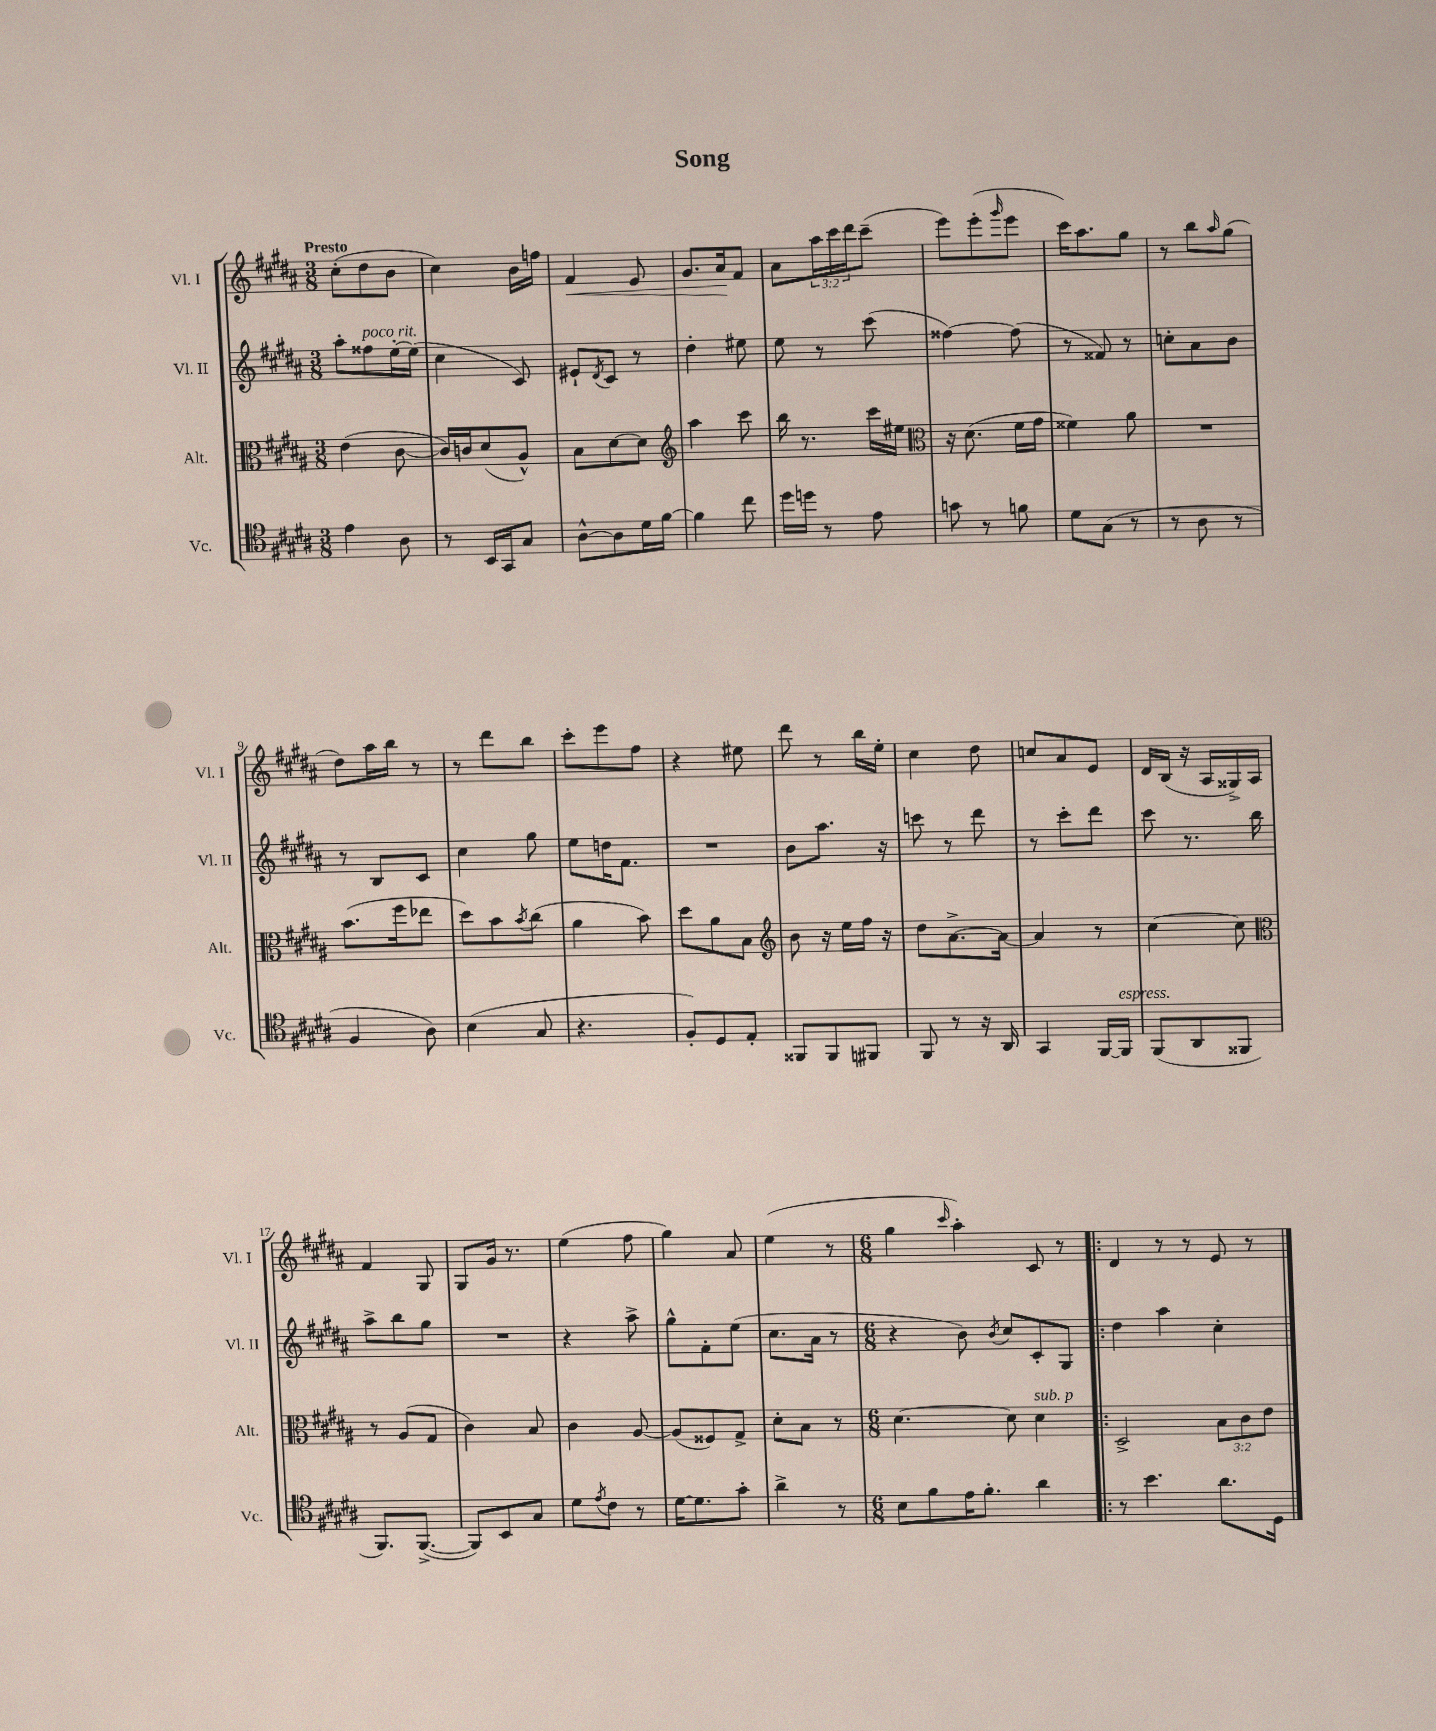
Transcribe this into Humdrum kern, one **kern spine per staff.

**kern	**kern	**kern	**kern
*staff4	*staff3	*staff2	*staff1
*clefC4	*clefC3	*clefG2	*clefG2
*k[f#c#g#d#a#]	*k[f#c#g#d#a#]	*k[f#c#g#d#a#]	*k[f#c#g#d#a#]
*M3/8	*M3/8	*M3/8	*M3/8
4e\	(4e\	8aa#'\L	(8cc#'\L
.	.	8ff##\	8dd#\
8A#\	[8c#\	[16ee'\L	8b\J
.	.	(16ee\]JJ	.
=	=	=	=
8r	16c#/]LL)	4cc#\	4cc#\)
.	16c/J	.	.
16BB/LL	(8d#/	.	.
16GG#/J	.	.	.
8G#/J	8A#^^/J)	8c#/)	16b\LL
.	.	.	16ff\JJ
=	=	=	=
[8A#^^\L	8B\L	8e#`/L	4f#/
.	.	8qd#/	.
8A#\]	[8d#\	8c#/J	.
16d#\L	8d#\]J	8r	8e/
[16f#\JJ	.	.	.
=	=	=	=
*	*clefG2	*	*
4f#\]	4aa#\	4dd#'\	8.g#/L
.	.	.	16a#/k
8cc#\	8ccc#\	8ee#\	8f#/J
=	=	=	=
16dd#\LL	16bb\	8ee\	8a#\L
16dd\JJ	8.r	.	.
8r	.	8r	24aa#\L
.	.	.	24ccc#\
.	.	.	24ddd#\J
8e\	16ccc#\LL	(8ccc#\	(8ccc#~\J
.	16ee#\JJ	.	.
=	=	=	=
*	*clefC3	*	*
8g\	16r	[4ff##\)	8eee\L)
.	(8.d#\	.	.
8r	.	.	(8eee'\
.	.	.	16qqggg#/
8f\	16f#\LL	(8ff##\]	8eee\J
.	16g#\JJ	.	.
=	=	=	=
8d#\L	4f##\)	8r	16ccc#\LK)
.	.	.	8.aa#\
(8G#\J	.	8f##/)	.
8r	8a#\	8r	8gg#\J
=	=	=	=
8r	4.r	8cc'\L	8r
8A#\	.	8a#\	8bb\L
.	.	.	16qqaa#/
8r	.	8b\J	(8gg#\J
=	=	=	=
4F#/	(8.b\L	8r	8dd#\L)
.	.	8B/L	16aa#\L
.	16ff#\k	.	16bb\JJ
8A#\)	8ee-\J	8c#/J	8r
=	=	=	=
(4B\	8dd#\L)	4cc#\	8r
.	8b\	.	8ddd#\L
.	8qb/	.	.
8G#/	(8cc#\J	8gg#\	8bb\J
=	=	=	=
4.r	4a#\	8ee\L	8ccc#'\L
.	.	16dd\K	8eee\
.	.	8.f#\J	.
.	8b\)	.	8ff#\J
=	=	=	=
8F#'/L)	8dd#\L	4.r	4r
8D#/	8a#\	.	.
8E'/J	8B\J	.	8ee#\
=	=	=	=
*	*clefG2	*	*
8FF##/L	8b\	8b\L	8ddd#\
8FF##/	16r	8.aa#\J	8r
.	16ee\LL	.	.
8FF#/J	16ff#\JJ	.	16bb\LL
.	16r	16r	16ee'\JJ
=	=	=	=
8FF#/	8dd#\L	8ccc\	4cc#\
8r	[8.a#^\	8r	.
16r	.	8ddd#\	8dd#\
16AA#/	16a#\_Jk	.	.
=	=	=	=
4GG#/	4a#/]	8r	8cc/L
.	.	8ccc#'\L	8a#/
[16FF#/LL	8r	8ddd#\J	8e/J
16FF#/]JJ	.	.	.
=	=	=	=
(8FF#/L	[4cc#\	8ccc#\	16d#/LL
.	.	.	(16B/JJ
8AA#/	.	8.r	16r
.	.	.	16A#/LL
8FF##/J	8cc#\]	.	16G##^/)
.	.	16bb\	16A#/JJ
=	=	=	=
*	*clefC3	*	*
8.FF#/L)	8r	8aa#^\L	4f#/
.	(8A#/L	8bb\	.
([8.FF#^/J	.	.	.
.	8G#/J	8gg#\J	8G#/
=	=	=	=
8FF#/]L)	4c#\)	4.r	8G#/L
8BB/	.	.	16g#/Jk
.	.	.	8.r
8G#/J	8B/	.	.
=	=	=	=
8d#\L	4c#\	4r	(4ee\
8qe/	.	.	.
8c#\J	.	.	.
8r	[8A#/	8aa#^\	8ff#\
=	=	=	=
[16d#\LK	(8A#/]L	8gg#^^\L	4gg#\)
8.d#\]	.	.	.
.	8F##/)	8f#'\	.
8g#'\J	8G#^/J	(8ee\J	8a#/
=	=	=	=
4a#^\	8d#'\L	8.cc#\L	(4ee\
.	8B\J	.	.
.	.	16a#\Jk	.
8r	8r	8r	8r
=	=	=	=
*M6/8	*M6/8	*M6/8	*M6/8
8B\L	[4.d#\	4r	4gg#\
8f#\	.	.	.
.	.	.	16qqccc#/
16e\K	.	8b\)	4aa#'\)
8.f#'\J	.	.	.
.	.	8qb/	.
.	8d#\]	8cc#/L	.
4a#\	4d#\	8c#'/	8c#/
.	.	8G#/J	8r
=!|:	=!|:	=!|:	=!|:
8r	2D#^/	4dd#\	4d#/
4.b\	.	.	.
.	.	4aa#\	8r
.	.	.	8r
8.a#\L	12B\L	4cc#'\	8e/
.	12c#\	.	.
.	.	.	8r
.	12e\J	.	.
16D#\Jk	.	.	.
==	==	==	==
*-	*-	*-	*-
